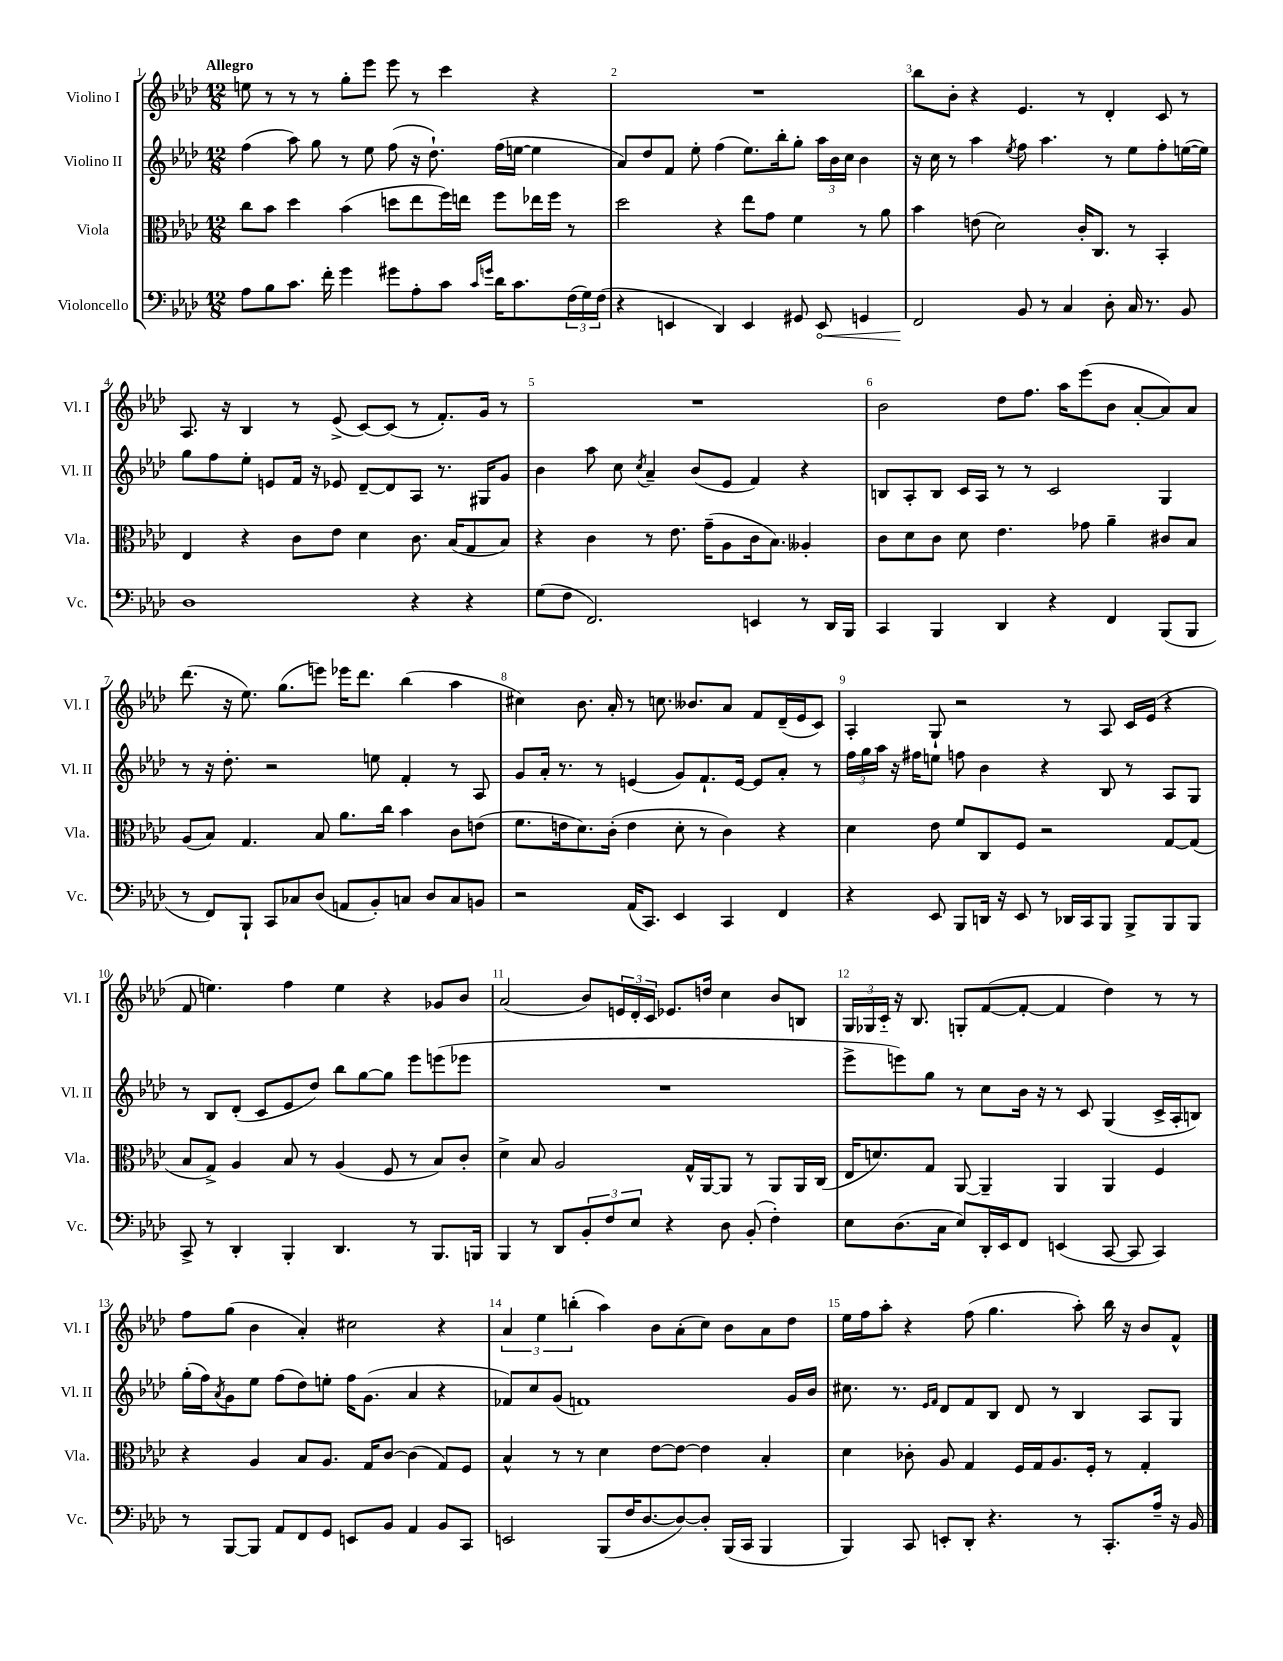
<<
\new StaffGroup <<
\new Staff = "s0" \with { instrumentName = "Violino I" shortInstrumentName = "Vl. I" } {
    \clef treble \key aes \major \numericTimeSignature \time 12/8 \tempo "Allegro"
    e''8 r8 r8 r8 g''8-. ees'''8 ees'''8 r8 c'''4 r4 |
    R1. |
    bes''8 bes'8-. r4 ees'4. r8 des'4-. c'8 r8 |
    aes8. r16 bes4 r8 ees'8->( c'8~) c'8( r8 f'8.-.) g'16 r8 |
    R1. |
    bes'2 des''8 f''8. aes''16 ees'''8( bes'8 aes'8~-. aes'8) aes'8 |
    des'''8.( r16 ees''8.) g''8.( e'''8) ees'''16 des'''8. bes''4( aes''4 |
    cis''4) bes'8. aes'16-. r8 c''8. beses'8. aes'8 f'8 des'16--( ees'16 c'8) |
    aes4-. g8-! r2 r8 aes8 c'16 ees'16( r4 |
    f'8 e''4.) f''4 e''4 r4 ges'8 bes'8 |
    aes'2( bes'8) \tuplet 3/2 { e'16 des'16-. c'16 } ees'8. d''16 c''4 bes'8 b8 |
    \tuplet 3/2 { g16 ges16 c'16-_ } r16 bes8. g8-. f'8~( f'8~-. f'4 des''4) r8 r8 |
    f''8 g''8( bes'4 aes'4-.) cis''2 r4 |
    \tuplet 3/2 { aes'4 ees''4 b''4-.( } aes''4) bes'8 aes'8-.( c''8) bes'8 aes'8 des''8 |
    ees''16 f''16 aes''8-. r4 f''8( g''4. aes''8-.) bes''16 r16 bes'8 f'8-^ \bar "|." |
}
\new Staff = "s1" \with { instrumentName = "Violino II" shortInstrumentName = "Vl. II" } {
    \clef treble \key aes \major \numericTimeSignature \time 12/8
    f''4( aes''8) g''8 r8 ees''8 f''8( r16 des''8.-!) f''16( e''16~ e''4 |
    aes'8) des''8 f'8 ees''8-. f''4( ees''8.) bes''16-. g''8-. \tuplet 3/2 { aes''16 bes'16 c''16 } bes'4 |
    r16 c''16 r8 aes''4 \acciaccatura { ees''8 } f''8 aes''4. r8 ees''8 f''8-. e''16~( e''16) |
    g''8 f''8 ees''8-. e'8 f'16 r16 ees'8 des'8~-- des'8 aes8 r8. gis16 g'8 |
    bes'4 aes''8 c''8 \acciaccatura { c''8 } aes'4-- bes'8( ees'8 f'4) r4 |
    b8 aes8-. b8 c'16 aes16 r8 r8 c'2 g4 |
    r8 r16 des''8.-. r2 e''8 f'4-. r8 aes8 |
    g'8 aes'16-. r8. r8 e'4( g'8) f'8.-! e'16~ e'8 aes'8-. r8 |
    \tuplet 3/2 { f''16 g''16 aes''16 } r16 fis''16 e''8 f''8 bes'4 r4 bes8 r8 aes8 g8 |
    r8 bes8 des'8-.( c'8 ees'8 des''8) bes''8 g''8~ g''8 ees'''8 e'''8( ees'''8 |
    R1. |
    ees'''8-> e'''8) g''8 r8 c''8 bes'16 r16 r8 c'8 g4( c'16-> aes16-. b8) |
    g''16-.( f''16) \acciaccatura { aes'8 } g'8 ees''8 f''8( des''8) e''8-. f''16 g'8.( aes'4 r4 |
    fes'8) c''8 g'8( f'1) g'16 bes'16 |
    cis''8. r8. \grace { ees'16 f'16 } des'8 f'8 bes8 des'8 r8 bes4 aes8 g8 \bar "|." |
}
\new Staff = "s2" \with { instrumentName = "Viola" shortInstrumentName = "Vla." } {
    \clef alto \key aes \major \numericTimeSignature \time 12/8
    c''8 bes'8 des''4 bes'4( d''8 ees''8 f''16) e''16 f''8 ees''16 f''16 r8 |
    des''2 r4 ees''8 g'8 f'4 r8 aes'8 |
    bes'4 e'8( des'2) c'16-. c8. r8 bes,4-. |
    ees4 r4 c'8 ees'8 des'4 c'8. bes16( g8 bes8) |
    r4 c'4 r8 ees'8. g'16--( aes8 c'16 bes8.) aeses4-. |
    c'8 des'8 c'8 des'8 ees'4. ges'8 aes'4-- cis'8 bes8 |
    aes8( bes8) g4. bes8 aes'8. c''16 bes'4 c'8 e'8( |
    f'8. e'16 des'8.) c'16-.( e'4 des'8-. r8 c'4) r4 |
    des'4 ees'8 f'8 c8 f8 r2 g8~ g8( |
    bes8 g8->) aes4 bes8 r8 aes4( f8 r8 bes8) c'8-. |
    des'4-> bes8 aes2 g16-^ aes,16~ aes,8 r8 aes,8 aes,16 c16( |
    ees16 d'8.) g8 aes,8~ aes,4-- aes,4 aes,4 f4 |
    r4 aes4 bes8 aes8. g16 c'8~ c'4( g8) f8 |
    bes4-^ r8 r8 des'4 ees'8~ ees'8~ ees'4 bes4-. |
    des'4 ces'8-. aes8 g4 f16 g16 aes8. f16-. r8 g4-. \bar "|." |
}
\new Staff = "s3" \with { instrumentName = "Violoncello" shortInstrumentName = "Vc." } {
    \clef bass \key aes \major \numericTimeSignature \time 12/8
    aes8 bes8 c'8. f'16-. g'4 gis'8 aes8-. c'8 \grace { c'16 g'16 } des'16 c'8. \tuplet 3/2 { f16( g16) f16( } |
    r4 e,4 des,4) e,4 gis,8 \once \override Hairpin.circled-tip = ##t e,8\< g,4 |
    f,2\! bes,8 r8 c4 des8-. c16 r8. bes,8 |
    des1 r4 r4 |
    g8( f8 f,2.) e,4 r8 des,16 bes,,16 |
    c,4 bes,,4 des,4 r4 f,4 bes,,8( bes,,8 |
    r8 f,8) bes,,8-! c,8 ces8 des8( a,8 bes,8-.) c8 des8 c8 b,8 |
    r2 aes,16( c,8.) ees,4 c,4 f,4 |
    r4 ees,8 bes,,8 d,16 r16 ees,8 r8 des,16 c,16 bes,,8 bes,,8-> bes,,8 bes,,8 |
    c,8-> r8 des,4-. bes,,4-. des,4. r8 bes,,8. b,,16 |
    bes,,4 r8 des,8 \tuplet 3/2 { bes,8-. f8 ees8 } r4 des8 bes,8-.( f4-.) |
    ees8 des8.( c16 ees8) des,16-. ees,16 f,8 e,4( c,8~ c,8 c,4) |
    r8 bes,,8~ bes,,8 aes,8 f,8 g,8 e,8 bes,8 aes,4 bes,8 c,8 |
    e,2 bes,,8( f16 des8.~ des8~) des8-. bes,,16( c,16 bes,,4 |
    bes,,4) c,8 e,8-. des,8-. r4. r8 c,8.-. aes16-- r16 bes,16 \bar "|." |
}
>>
>>
\layout { \context { \Score \override BarNumber.break-visibility = ##(#f #t #t) barNumberVisibility = #all-bar-numbers-visible } }
